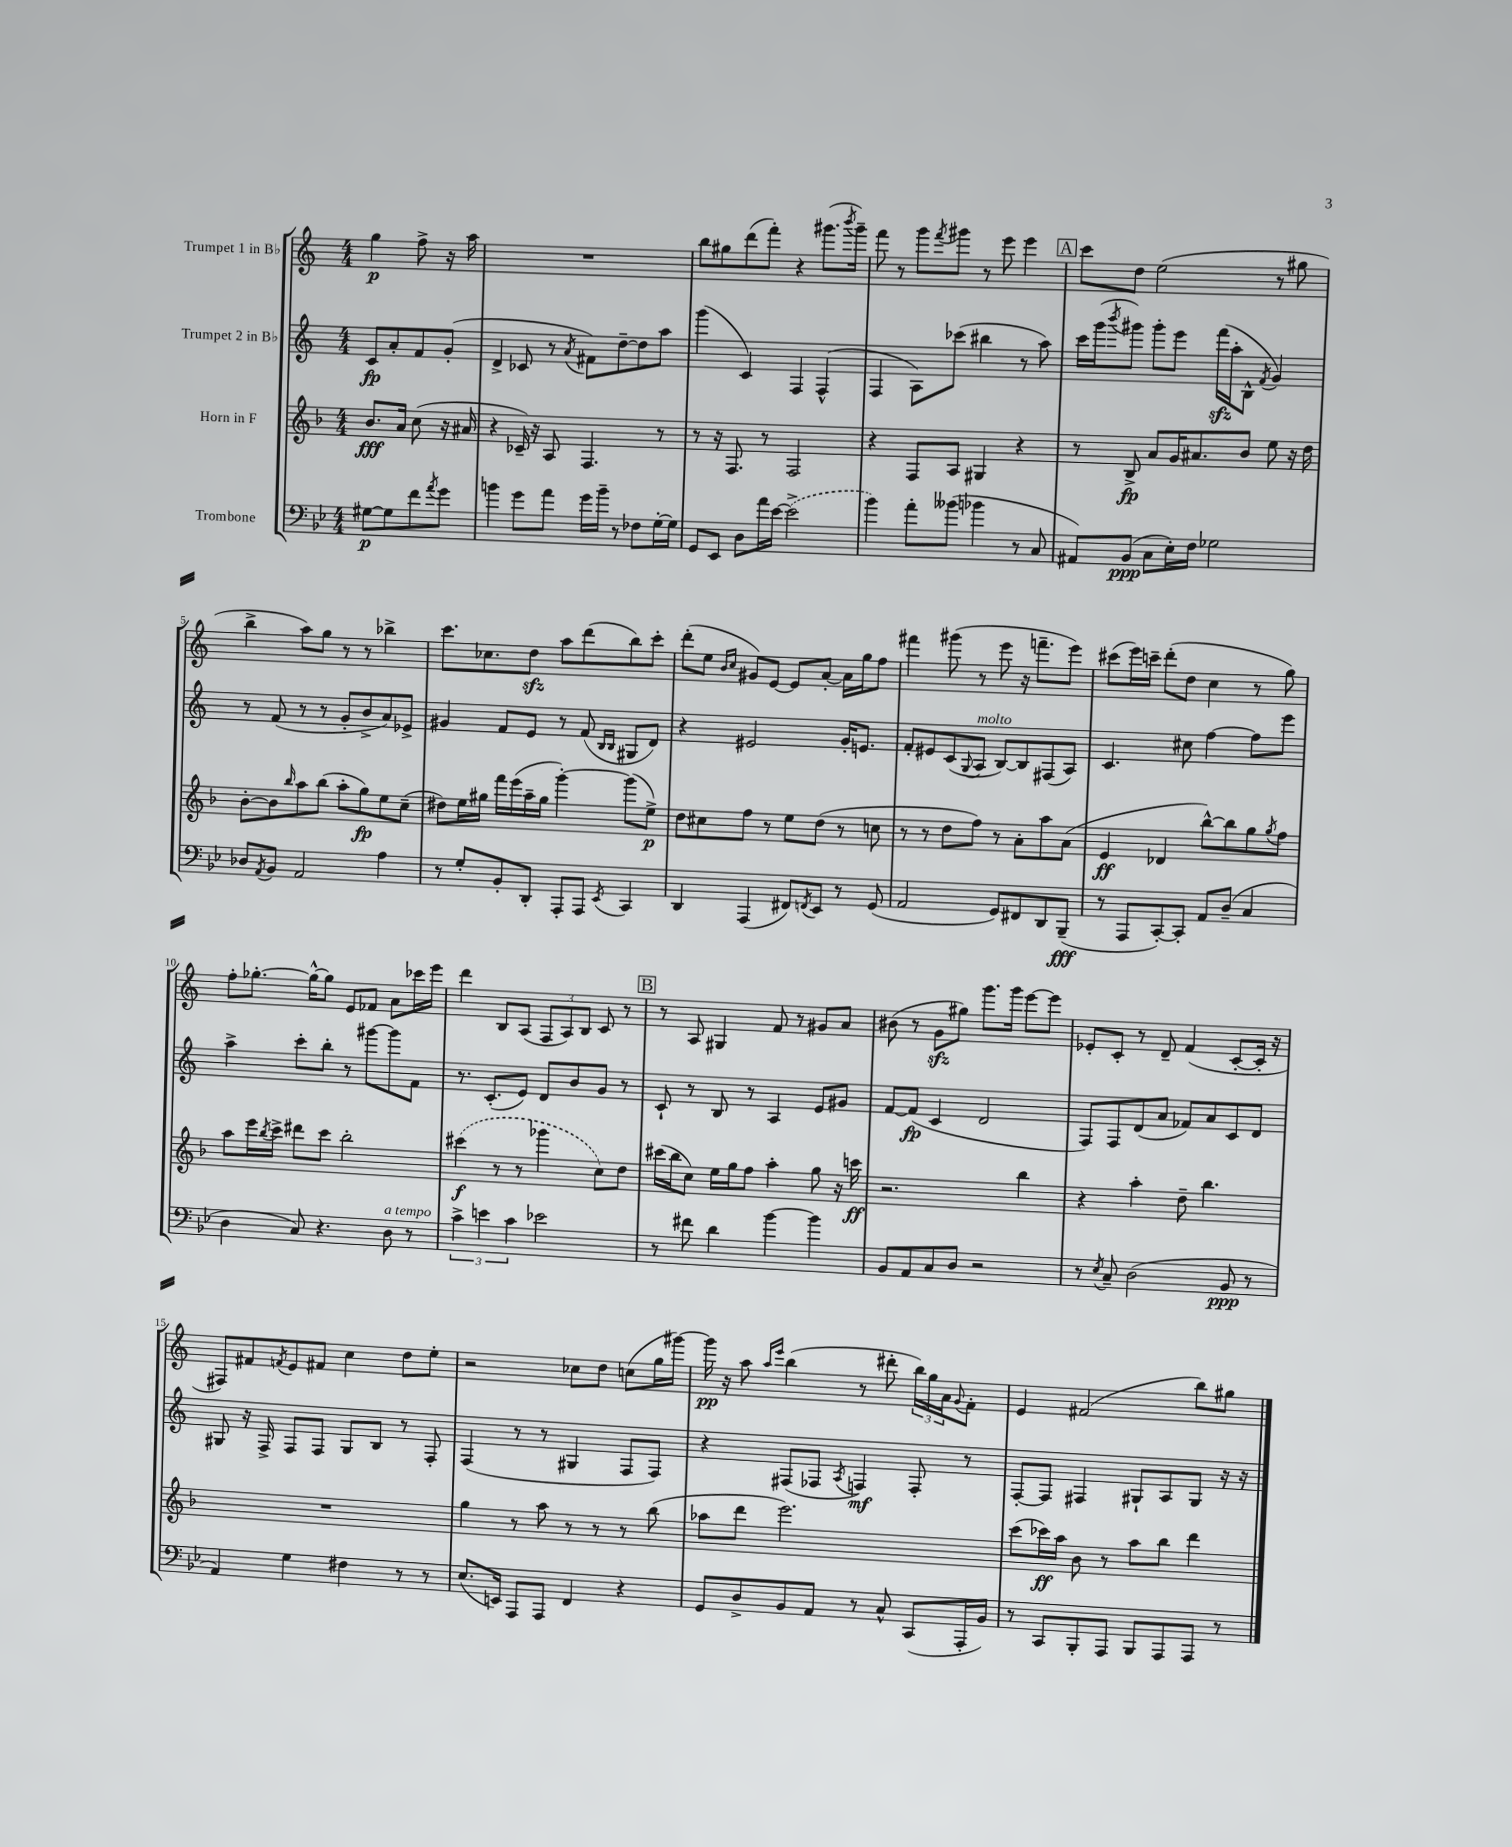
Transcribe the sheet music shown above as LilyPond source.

<<
\new StaffGroup <<
\new Staff = "s0" \with { instrumentName = "Trumpet 1 in Bb" } {
    \clef treble \key c \major \numericTimeSignature \time 4/4 \partial 2
    g''4\p f''8-> r16 a''16 |
    R1 |
    b''8 gis''8 d'''8( f'''8-.) r4 gis'''8.( \acciaccatura { b'''8 } gis'''16--) |
    f'''8 r8 g'''8 \acciaccatura { f'''8 } gis'''8 r8 e'''8 e'''4 |
    \mark \markup { \box "A" } c'''8 d''8 e''2( r8 gis''8 |
    b''4-> a''8) g''8 r8 r8 bes''4-> |
    c'''8. ces''8. d''8\sfz a''8 d'''8( b''8) c'''8-. |
    d'''8-.( e''8 \grace { b'16 c''16 } gis'8) e'8~ e'8 a'8~-. a'16 g''16 f''8 |
    fis'''4 gis'''8( r8 e'''8 r16 f'''8.-- e'''8) |
    cis'''8( e'''16) c'''16-- d'''8-.( d''8 c''4 r8 g''8) |
    f''8-. ges''8.~-. ges''16~-^ ges''8 e'8 fes'8 a'8 ces'''16 e'''16 |
    d'''4 b8 a8( \tuplet 3/2 { f8 a8) b8 } c'8 r8 |
    \mark \markup { \box "B" } r8 a8 gis4 f'8 r8 gis'8 a'8 |
    bis'8( r8 g'8\sfz gis''8) g'''8. g'''16 e'''8~ e'''8 |
    ees'8-. c'8-. r8 d'8-- f'4( c'8~-. c'16-. r16 |
    fis8) fis'8 \acciaccatura { f'8 } e'8 fis'8 c''4 d''8 e''8-. |
    r2 ces''8 d''8 c''8( g''16 gis'''16~) |
    gis'''16\pp r16 a''8 \grace { a''16 e'''16 } b''4( r8 dis'''8-. \tuplet 3/2 { b''16) g''16 a'16 } \appoggiatura { g'8 } f'8-. |
    e'4 fis'2( b''8) gis''8 \bar "|." |
}
\new Staff = "s1" \with { instrumentName = "Trumpet 2 in Bb" } {
    \clef treble \key c \major \numericTimeSignature \time 4/4 \partial 2
    c'8\fp a'8-. f'8 g'8-.( |
    d'4-> ces'8 r8 \acciaccatura { a'8 } fis'8) d''8~-- d''8 a''8 |
    g'''4( c'4) f4 f4-^( |
    f4 a8) ces'''8( bis''4 r8 a''8) |
    \mark \markup { \box "A" } c'''16 g'''16( \acciaccatura { b'''8 } gis'''8) gis'''8-. e'''8 f'''16\sfz( a''16-. b8-^ \acciaccatura { f'8 } g'4) |
    r8 f'8( r8 r8 g'8-. b'8-> a'8) ees'8-> |
    gis'4 f'8 e'8 r8 f'8( \grace { b16 b16 } gis8 d'8) |
    r4 eis'2 g'16-. e'8. |
    f'8-. eis'8 c'8( \appoggiatura { g8 } a8^\markup { \italic "molto" } b8~) b8 fis8( a8) |
    c'4. cis''8 f''4~ f''8 e'''8 |
    a''4-> c'''8-. b''8-. r8 gis'''8~ gis'''8 f'8 |
    r8. c'8.-.( e'8) d'8 b'8 g'8 r8 |
    \mark \markup { \box "B" } c'8-! r8 b8 r8 a4 e'8 gis'8 |
    f'8~ f'8\fp( c'4 d'2 |
    f8) f8 d'8( a'8 fes'8) a'8 c'8 d'8 |
    gis8 r16 f16-> f8 f8 gis8 b8 r8 f8-. |
    f4( r8 r8 gis4 f8 f8) |
    r4 fis8( fes8 \acciaccatura { a8 } f4\mf) f8-. r8 |
    f8~-. f8 fis4 gis8-! a8 gis8 r16 r16 \bar "|." |
}
\new Staff = "s2" \with { instrumentName = "Horn in F" } {
    \clef treble \key f \major \numericTimeSignature \time 4/4 \partial 2
    bes'8.\fff a'16 c''8( r16 ais'16 |
    r4 ces'16--) r16 a8 f4. r8 |
    r8 r16 f8. r8 f2 |
    r4 f8 a8 gis4 r4 |
    \mark \markup { \box "A" } r8 bes8->\fp a'8 g'16 ais'8. bes'8 e''8 r16 d''16 |
    bes'8~-. bes'8 \grace { bes''16 } a''8 bes''8( a''8-. g''8\fp) e''8 c''8--( |
    dis''8) e''16 gis''16 f'''16 e'''16( a''16-- gis''16 g'''4~-.) g'''8( e''8->\p) |
    d''8 cis''8 f''8 r8 e''8 d''8( r8 c''8 |
    r8 r8 d''8 f''8) r8 a'8-. a''8 a'8( |
    e'4\ff des'4 bes''8~-^) bes''8 g''8 \acciaccatura { g''8 } f''8 |
    a''8 e'''16 \acciaccatura { bes''8 } c'''16-> dis'''8 c'''8 bes''2-. |
    \once \slurDashed cis'''4\f( r8 r8 ges'''4 c''8) d''8 |
    \mark \markup { \box "B" } cis'''16( bes''16 c''8) e''16 g''16 f''8 a''4-. g''8 r16 c'''16\ff |
    r2. bes''4 |
    r4 a''4-. d''8-- bes''4. |
    R1 |
    g''4 r8 a''8 r8 r8 r8 bes''8( |
    aes''8 d'''8 e'''2.) |
    c'''8( ces'''16\ff) a''16 bes'8 r8 a''8 bes''8 d'''4 \bar "|." |
}
\new Staff = "s3" \with { instrumentName = "Trombone" } {
    \clef bass \key bes \major \numericTimeSignature \time 4/4 \partial 2
    gis8~\p gis8 f'8 \acciaccatura { a'8 } g'8 |
    b'4 g'8 a'8 g'16 b'16-- r8 fes8 g16~-. g16 |
    g,8 ees,8 d8 a'16 ees'16~ \once \slurDashed ees'2->( |
    bes'4) a'8-. beses'8( bes'4 r8 c8 |
    \mark \markup { \box "A" } ais,8) bes,8\ppp( c8 ees16-.) f16 ges2 |
    des8 \acciaccatura { a,8 } bes,8 a,2 a4 |
    r8 g8-. bes,8-. d,8-. a,,8-. a,,8 \acciaccatura { ees,8 } c,4 |
    d,4 a,,4( fis,8) \acciaccatura { f,8 } ees,8 r8 g,8( |
    a,2 g,8) fis,8 d,8 bes,,8--\fff( |
    r8 a,,8 c,8~-.) c,8-. a,8 d8--( c4 |
    d4 c8) r4. d8^\markup { \italic "a tempo" } r8 |
    \tuplet 3/2 { c'4-> e'4 c'4 } ees'2 |
    \mark \markup { \box "B" } r8 fis'8 d'4 bes'4~ bes'4 |
    bes,8 a,8 c8 d8 r2 |
    r8 \acciaccatura { ees8 } c8-- d2( bes,8\ppp r8 |
    a,4) g4 fis4 r8 r8 |
    ees8.( e,16) a,,8 a,,8 f,4 r4 |
    g,8 d8-> bes,8 a,8 r8 c8-^ c,8( a,,16-. bes,16) |
    r8 c,8 bes,,8-. a,,8 bes,,8 a,,8 a,,8 r8 \bar "|." |
}
>>
>>
